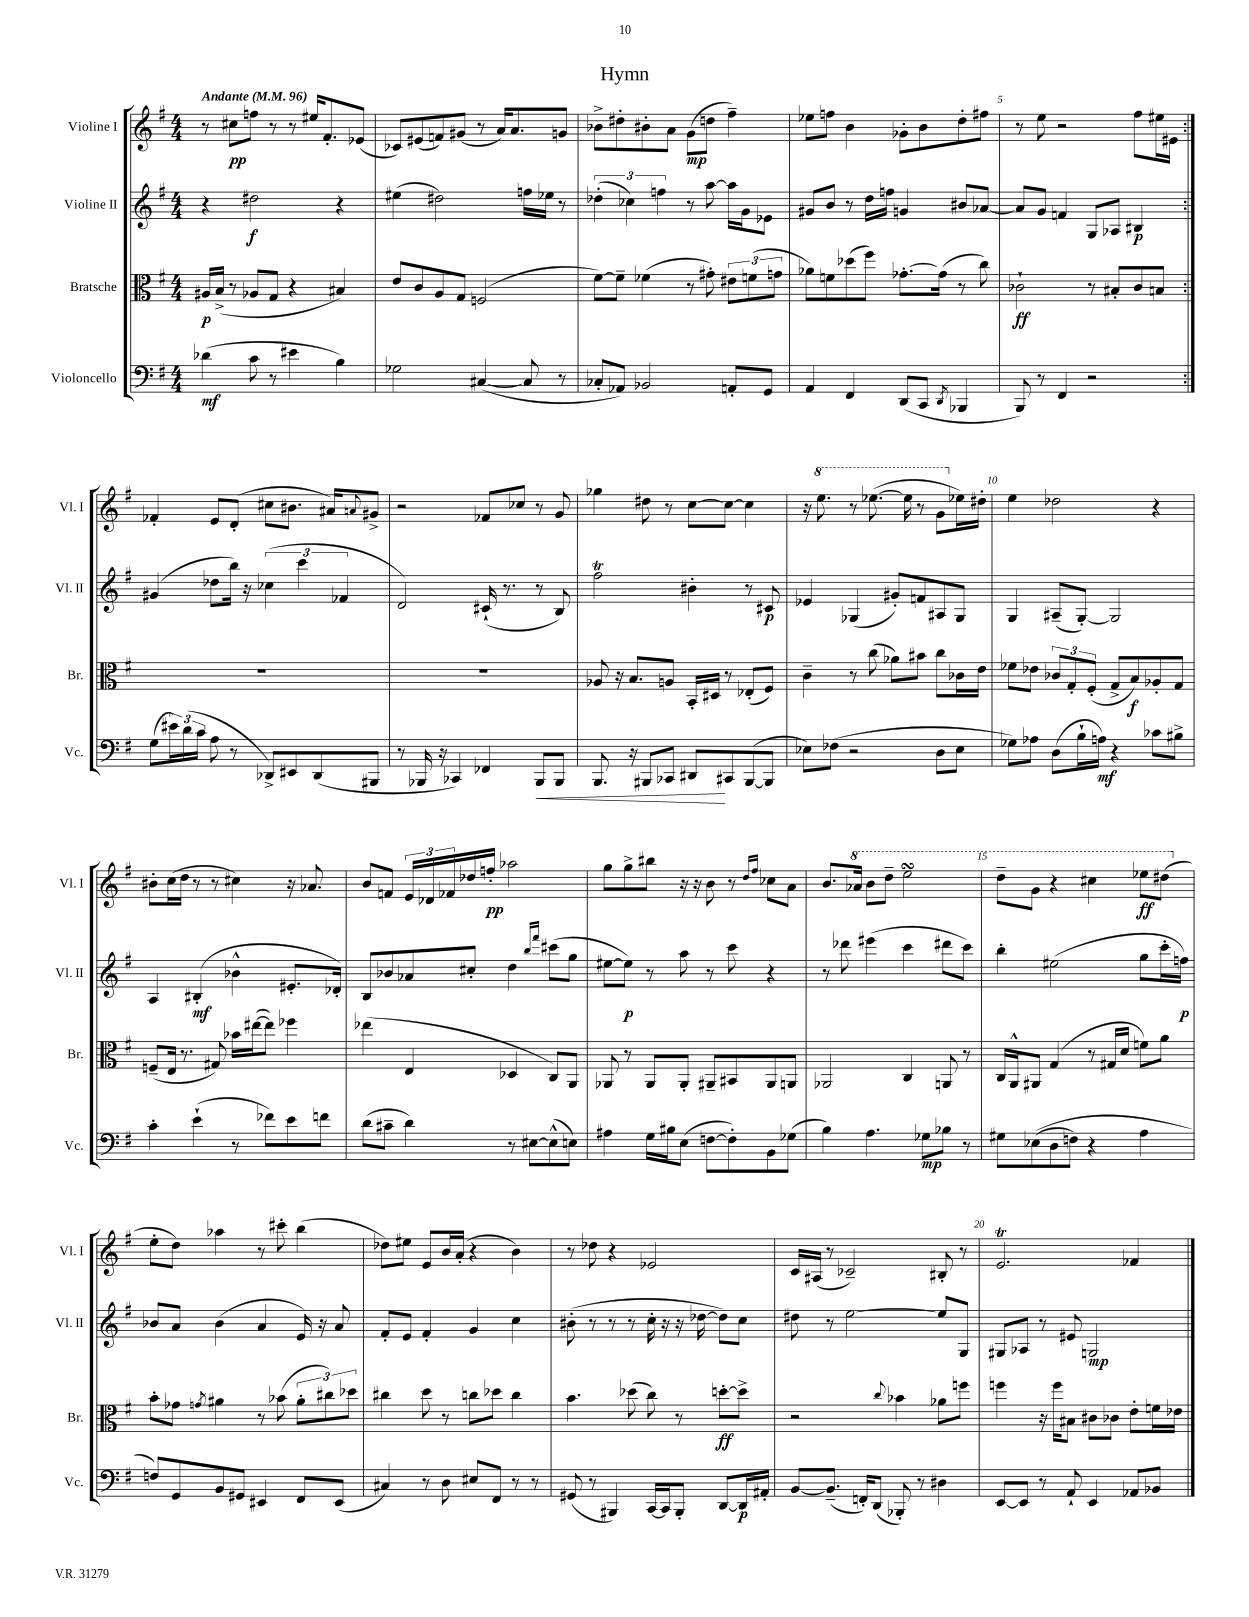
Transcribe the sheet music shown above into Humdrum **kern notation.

**kern	**dynam	**kern	**dynam	**kern	**dynam	**kern	**dynam
*part4	*part4	*part3	*part3	*part2	*part2	*part1	*part1
*staff4	*staff4	*staff3	*staff3	*staff2	*staff2	*staff1	*staff1
*I"Violoncello	*	*I"Bratsche	*	*I"Violine II	*	*I"Violine I	*
*I'Vc.	*	*I'Br.	*	*I'Vl. II	*	*I'Vl. I	*
*clefF4	*	*clefC3	*	*clefG2	*	*clefG2	*
*k[f#]	*	*k[f#]	*	*k[f#]	*	*k[f#]	*
*M4/4	*	*M4/4	*	*M4/4	*	*M4/4	*
*MM96	*	*MM96	*	*MM96	*	*MM96	*
=1	=1	=1	=1	=1	=1	=1	=1
!	!	!	!	!	!	!LO:TX:a:B:t=Andante	!
(4d-X\	mf	16A#X/LL	p	4r	.	8r	.
.	.	(16B^/JJ	.	.	.	.	.
.	.	8r	.	.	.	8cc#X\L	pp
8c\	.	8A-X/L	.	2dd#X\	f	8ffn\J	.
8r	.	8G/J	.	.	.	8r	.
4e#X\	.	4r	.	.	.	8r	.
.	.	.	.	.	.	16ee#X/KL	.
.	.	.	.	.	.	8.f#'/	.
4B\)	.	4B#X/)	.	4r	.	.	.
.	.	.	.	.	.	(8e-X/J	.
=2	=2	=2	=2	=2	=2	=2	=2
2G-X\	.	8e/L	.	(4ee#X\	.	8c-X/L)	.
.	.	8c/	.	.	.	(8e#X/	.
.	.	8A/	.	2dd#X\)	.	8fn/)	.
.	.	8G/J	.	.	.	(8g#X/J	.
([4C#X/	.	(2Fn/	.	.	.	8r	.
.	.	.	.	.	.	16a/KL)	.
.	.	.	.	.	.	8.a/	.
8C#/]	.	.	.	16ffn\LL	.	.	.
.	.	.	.	16ee-X\JJ	.	.	.
8r	.	.	.	8r	.	8gn/J	.
=3	=3	=3	=3	=3	=3	=3	=3
8C-X'/L	.	[8f#\L)	.	(6dd-X'\	.	8b-X^\L	.
8AA-X/J)	.	8f#~\J]	.	.	.	8dd#X'\	.
.	.	.	.	6cc-X\)	.	.	.
2BB-X/	.	(4f-X\	.	.	.	8b#X'\	.
.	.	.	.	6ffn\	.	.	.
.	.	.	.	.	.	8a\J	.
.	.	8r	.	8r	.	(8g\L	mp
.	.	8g#X'\)	.	[8aa\	.	8ddn\J	.
8AAn'/L	.	12e#X\L	.	16aa\LL]	.	4ff#~\)	.
.	.	.	.	16g\J	.	.	.
.	.	(12fn\	.	.	.	.	.
8GG/J	.	.	.	8e-X\J	.	.	.
.	.	12gn\J	.	.	.	.	.
=4	=4	=4	=4	=4	=4	=4	=4
4AA/	.	8a-X\L)	.	8g#X/L	.	8ee-X\L	.
.	.	8fn\	.	8b/J	.	8ffn\J	.
4FF#/	.	(8dd-X\	.	8r	.	4b\	.
.	.	8ff#\J)	.	16dd\LL	.	.	.
.	.	.	.	16ffn\JJ	.	.	.
(8DD/L	.	[8.g-X'\L	.	4gn/	.	8g-X'\L	.
8CC/J	.	.	.	.	.	8b\	.
.	.	(16g-\Jk]	.	.	.	.	.
8qDD/	.	.	.	.	.	.	.
4BBB-X/	.	8r	.	8b#X/L	.	8dd'\	.
.	.	8cc\)	.	[8a-X/J	.	8ff#X\J	.
=5	=5	=5	=5	=5	=5	=5	=5
8BBB/)	.	2c-X`\	ff	8a-/L]	.	8r	.
8r	.	.	.	8g/J	.	8ee\	.
4FF#/	.	.	.	4fn/	.	2r	.
2r	.	8r	.	8G/L	.	.	.
.	.	8B#X'/L	.	8A-X/J	.	.	.
.	.	8c-/	.	4B#X/	p	8ff#\L	.
.	.	8Bn/J	.	.	.	16ee#X\L	.
.	.	.	.	.	.	16e#X\JJ	.
!!LO:LB:g=z
=6:|!	=6:|!	=6:|!	=6:|!	=6:|!	=6:|!	=6:|!	=6:|!
(8G\L	.	1r	.	(4g#X/	.	4f-X'/	.
24e#X\L)	.	.	.	.	.	.	.
(24d\	.	.	.	.	.	.	.
24c\JJ	.	.	.	.	.	.	.
8A\	.	.	.	8dd-X\L	.	8e/L	.
8r	.	.	.	16bb\Jk)	.	(8d'/J	.
.	.	.	.	16r	.	.	.
8DD-X^/L)	.	.	.	(6cc-X\	.	8cc#X\L	.
8EE#X/	.	.	.	.	.	8.b#X\J	.
.	.	.	.	6ccc\	.	.	.
(8DD-/	.	.	.	.	.	.	.
.	.	.	.	.	.	16a#X/KL)	.
.	.	.	.	6f-X/	.	.	.
.	.	.	.	.	.	8qqan/	.
8BBB#X/J	.	.	.	.	.	8g#X^/J	.
=7	=7	=7	=7	=7	=7	=7	=7
8r	.	1r	.	2d/)	.	2r	.
16BBB-X/	.	.	.	.	.	.	.
16r	.	.	.	.	.	.	.
4CC-X/)	.	.	.	.	.	.	.
4FF-X/	.	.	.	(16c#X`/	.	8f-X/L	.
.	.	.	.	8.r	.	.	.
.	.	.	.	.	.	8cc-X/J	.
!	!LO:HP:b	!	!	!	!	!	!
8BBB-/L	<	.	.	8r	.	8r	.
8BBB-/J	.	.	.	8B/)	.	8g/	.
=8	=8	=8	=8	=8	=8	=8	=8
8.BBB/	.	8A-X/	.	2ff#t\	.	4gg-X\	.
.	.	16r	.	.	.	.	.
16r	.	8.B/L	.	.	.	.	.
8BBB#X/L	.	.	.	.	.	8dd#X\	.
8CC-X/J	.	8An/J	.	.	.	8r	.
8DD#X/L	.	16BB'/LL	.	4b#X'\	.	[8cc\L	.
.	.	16D#X/JJ	.	.	.	.	.
8CC#X/	[	8r	.	.	.	8cc\J_	.
([8BBB#/	.	(8E-X'/L	.	8r	.	4cc\]	.
8BBB#/J]	.	8F#/J)	.	8c#X/	p	.	.
=9	=9	=9	=9	=9	=9	=9	=9
8E-X\L)	.	4c~\	.	4e-X/	.	16r	.
*	*	*	*	*	*	*8va	*
.	.	.	.	.	.	8.eee\	.
(8F-X\J	.	.	.	.	.	.	.
2r	.	8r	.	(4G-X/	.	8r	.
.	.	(8cc\	.	.	.	([8.eee-X\	.
.	.	8a-X\L)	.	8g#X'/L)	.	.	.
.	.	.	.	.	.	16eee-\]	.
.	.	8b#X\J	.	8fn/	.	8r	.
8D\L	.	8cc\L	.	8A#X/	.	8gg\L	.
*	*	*	*	*	*	*X8va	*
8E-\J	.	16c-X\L	.	8G-/J	.	16ee-X\L)	.
.	.	16e\JJ	.	.	.	16dd#X'\JJ	.
=10	=10	=10	=10	=10	=10	=10	=10
8G-X\L)	.	8f-X\L	.	4G/	.	4ee\	.
8A-X\J	.	8e-X\J	.	.	.	.	.
(8D\L	.	12c-X/L	.	(8A#X~/L	.	2dd-X\	.
.	.	12G'/	.	.	.	.	.
16B`\L	.	.	.	[8G'/J)	.	.	.
.	.	(12F#'/J	.	.	.	.	.
16An\JJ)	mf	.	.	.	.	.	.
4r	.	8G^/L	.	2G/]	.	.	.
.	.	8B/)	f	.	.	.	.
8c-X\L	.	8A-X'/	.	.	.	4r	.
8B#X^\J	.	8G/J	.	.	.	.	.
!!LO:LB:g=z
=11	=11	=11	=11	=11	=11	=11	=11
4c'\	.	(8Fn~/L	.	4A/	.	8b#X'\L	.
.	.	16E/Jk	.	.	.	(16cc\L	.
.	.	8.r	.	.	.	16dd\JJ	.
(4e`\	.	.	.	(4B#X'/	mf	8r	.
.	.	8G#X/)	.	.	.	8r	.
8r	.	16b-X\LL	.	4b-X^^\	.	4cc#X\)	.
.	.	([16ee#X\J	.	.	.	.	.
8f-X\L)	.	8ee#\J])	.	.	.	.	.
8e\	.	4ff-X\	.	8.e#X'/L	.	16r	.
.	.	.	.	.	.	8.a-X/	.
8fn\J	.	.	.	.	.	.	.
.	.	.	.	16d-X'/Jk)	.	.	.
=12	=12	=12	=12	=12	=12	=12	=12
(8d\L	.	(4ee-X\	.	8B/L	.	8b/L	.
8c#X~\J	.	.	.	8b-X/	.	8fn/J	.
4d\)	.	4E/	.	8a-X/	.	24e/LL	.
.	.	.	.	.	.	24d-X/	.
.	.	.	.	.	.	24f-X/	.
.	.	.	.	8cc#X'/J	.	16dd-X/	.
.	.	.	.	.	.	16ffn'/JJ	pp
8r	.	4D-X/	.	4dd\	.	2aa-X\	.
[8E#X\L	.	.	.	.	.	.	.
.	.	.	.	16qqbb/LL	.	.	.
.	.	.	.	16qqfff#/JJ	.	.	.
(8E#^^\]	.	8C/L)	.	(8ccc#X\L	.	.	.
8En\J)	.	8AA/J	.	8gg\J	.	.	.
=13	=13	=13	=13	=13	=13	=13	=13
4A#X\	.	8AA-X/	.	[8ee#X\L	.	8gg\L	.
.	.	8r	.	8ee#\J])	p	8gg^\	.
16G\LL	.	8AA-/L	.	8r	.	8bb#X\J	.
16B#X\J	.	.	.	.	.	.	.
(8E\J	.	8AA-'/J	.	8aa\	.	16r	.
.	.	.	.	.	.	16r	.
[8Fn\L	.	8AA#X~/L	.	8r	.	8b\	.
8F'\])	.	8BB#X/	.	8ccc\	.	8r	.
.	.	.	.	.	.	16qqdd/LL	.
.	.	.	.	.	.	16qqff#/JJ	.
8BB\	.	8AA#/	.	4r	.	8cc-X\L	.
(8G-X\J	.	8AAn/J	.	.	.	8a\J	.
=14	=14	=14	=14	=14	=14	=14	=14
4B\)	.	2AA-X/	.	8r	.	8.b/L	.
.	.	.	.	8ddd-X\	.	.	.
*	*	*	*	*	*	*8va	*
.	.	.	.	.	.	16aa-X/Jk	.
4.A\	.	.	.	(4eee#X\	.	8bb\L	.
.	.	.	.	.	.	8ddd~\J	.
.	.	4C/	.	4ccc\	.	2eeesSSS\	.
8G-X\L	mp	.	.	.	.	.	.
8B-X\J	.	8AAn/	.	8ddd#X\L	.	.	.
8r	.	8r	.	8ccc\J)	.	.	.
=15	=15	=15	=15	=15	=15	=15	=15
8G#X\L	.	16C/LL	.	4bb'\	.	8ddd~\L	.
.	.	16AA^^/J	.	.	.	.	.
((8E-X\	.	8AA#X/J	.	.	.	8gg\J	.
8D\	.	(4G/	.	(2ee#X\	.	4r	.
8Fn\J)	.	.	.	.	.	.	.
4r	.	8r	.	.	.	4ccc#X\	.
.	.	16G#X/LL	.	.	.	.	.
.	.	16d/JJ	.	.	.	.	.
4A\	.	8fn\L)	.	8gg\L	.	8eee-X\L	ff
.	.	8a\J	.	16ccc'\L	.	(8ddd#X\J	.
.	.	.	.	16ffn\JJ)	p	.	.
!!LO:LB:g=z
=16	=16	=16	=16	=16	=16	=16	=16
*	*	*	*	*	*	*X8va	*
8Fn/L)	.	8b'\L	.	8b-X/L	.	8ee'\L	.
8GG/	.	8g-X\J	.	8a/J	.	8dd\J)	.
.	.	8qgn/	.	.	.	.	.
8BB/	.	4a#X\	.	(4b-\	.	4aa-X\	.
8GG#X/J	.	.	.	.	.	.	.
4EE#X/	.	8r	.	4a/	.	8r	.
.	.	(8b-X\	.	.	.	8ccc#X'\	.
8FF#/L	.	12a#'\L	.	16e/)	.	(4bb\	.
.	.	.	.	16r	.	.	.
.	.	12cc#X\)	.	.	.	.	.
(8EE#/J	.	.	.	8a/	.	.	.
.	.	12dd-X\J	.	.	.	.	.
=17	=17	=17	=17	=17	=17	=17	=17
4C#X/)	.	4cc#X\	.	8f#'/L	.	8dd-X\L)	.
.	.	.	.	8e/J	.	8ee#X\J	.
8r	.	8dd\	.	4f#'/	.	8e/L	.
8D\	.	8r	.	.	.	16b/L	.
.	.	.	.	.	.	(16a'/JJ	.
8E#X/L	.	8ccn\L	.	4g/	.	4r	.
8FF#/J	.	8dd-X\J	.	.	.	.	.
8r	.	4cc\	.	4cc\	.	4b\)	.
8r	.	.	.	.	.	.	.
=18	=18	=18	=18	=18	=18	=18	=18
(8GG#X/	.	4.b\	.	(8b#X'\	.	8r	.
8r	.	.	.	8r	.	8dd-X\	.
4BBB#X/)	.	.	.	8r	.	4r	.
.	.	(8dd-X\	.	8r	.	.	.
[16CC/LL	.	8cc\)	.	16cc'\	.	2e-X/	.
16CC/J]	.	.	.	16r	.	.	.
8BBB#'/J	.	8r	.	16r	.	.	.
.	.	.	.	[16dd-X\	.	.	.
[8DD/L	.	[8ddn'\L	ff	8dd-\L])	.	.	.
16DD/L]	p	8dd^\J]	.	8cc\J	.	.	.
16AA#X'/JJ	.	.	.	.	.	.	.
=19	=19	=19	=19	=19	=19	=19	=19
[8BB/L	.	2r	.	8dd#X\	.	16c/LL	.
.	.	.	.	.	.	(16A#X/JJ	.
(8.BB~/J]	.	.	.	8r	.	8r	.
.	.	.	.	[2ee\	.	2c-X~/)	.
16FFn'/KL)	.	.	.	.	.	.	.
(8DD/J	.	.	.	.	.	.	.
.	.	8qqcc/	.	.	.	.	.
8BBB-X'/)	.	4b-X\	.	.	.	.	.
8r	.	.	.	.	.	.	.
4D#X\	.	8a-X\L	.	8ee/L]	.	8B#X'/	.
.	.	8ffn\J	.	8G/J	.	8r	.
=20	=20	=20	=20	=20	=20	=20	=20
[8EE/L	.	4ffn\	.	8G#X/L	.	2.eT/	.
8EE/J]	.	.	.	8A-X/J	.	.	.
8r	.	16r	.	8r	.	.	.
.	.	16ff\KL	.	.	.	.	.
8AA`/	.	8B#X\J	.	8e#X/	.	.	.
4EE/	.	8c#X\L	.	2Gn/	mp	.	.
.	.	8c-X\J	.	.	.	.	.
8AA-X/L	.	8e'\L	.	.	.	4f-X/	.
8BB-X/J	.	16fn\L	.	.	.	.	.
.	.	16e-X\JJ	.	.	.	.	.
==	==	==	==	==	==	==	==
*-	*-	*-	*-	*-	*-	*-	*-
